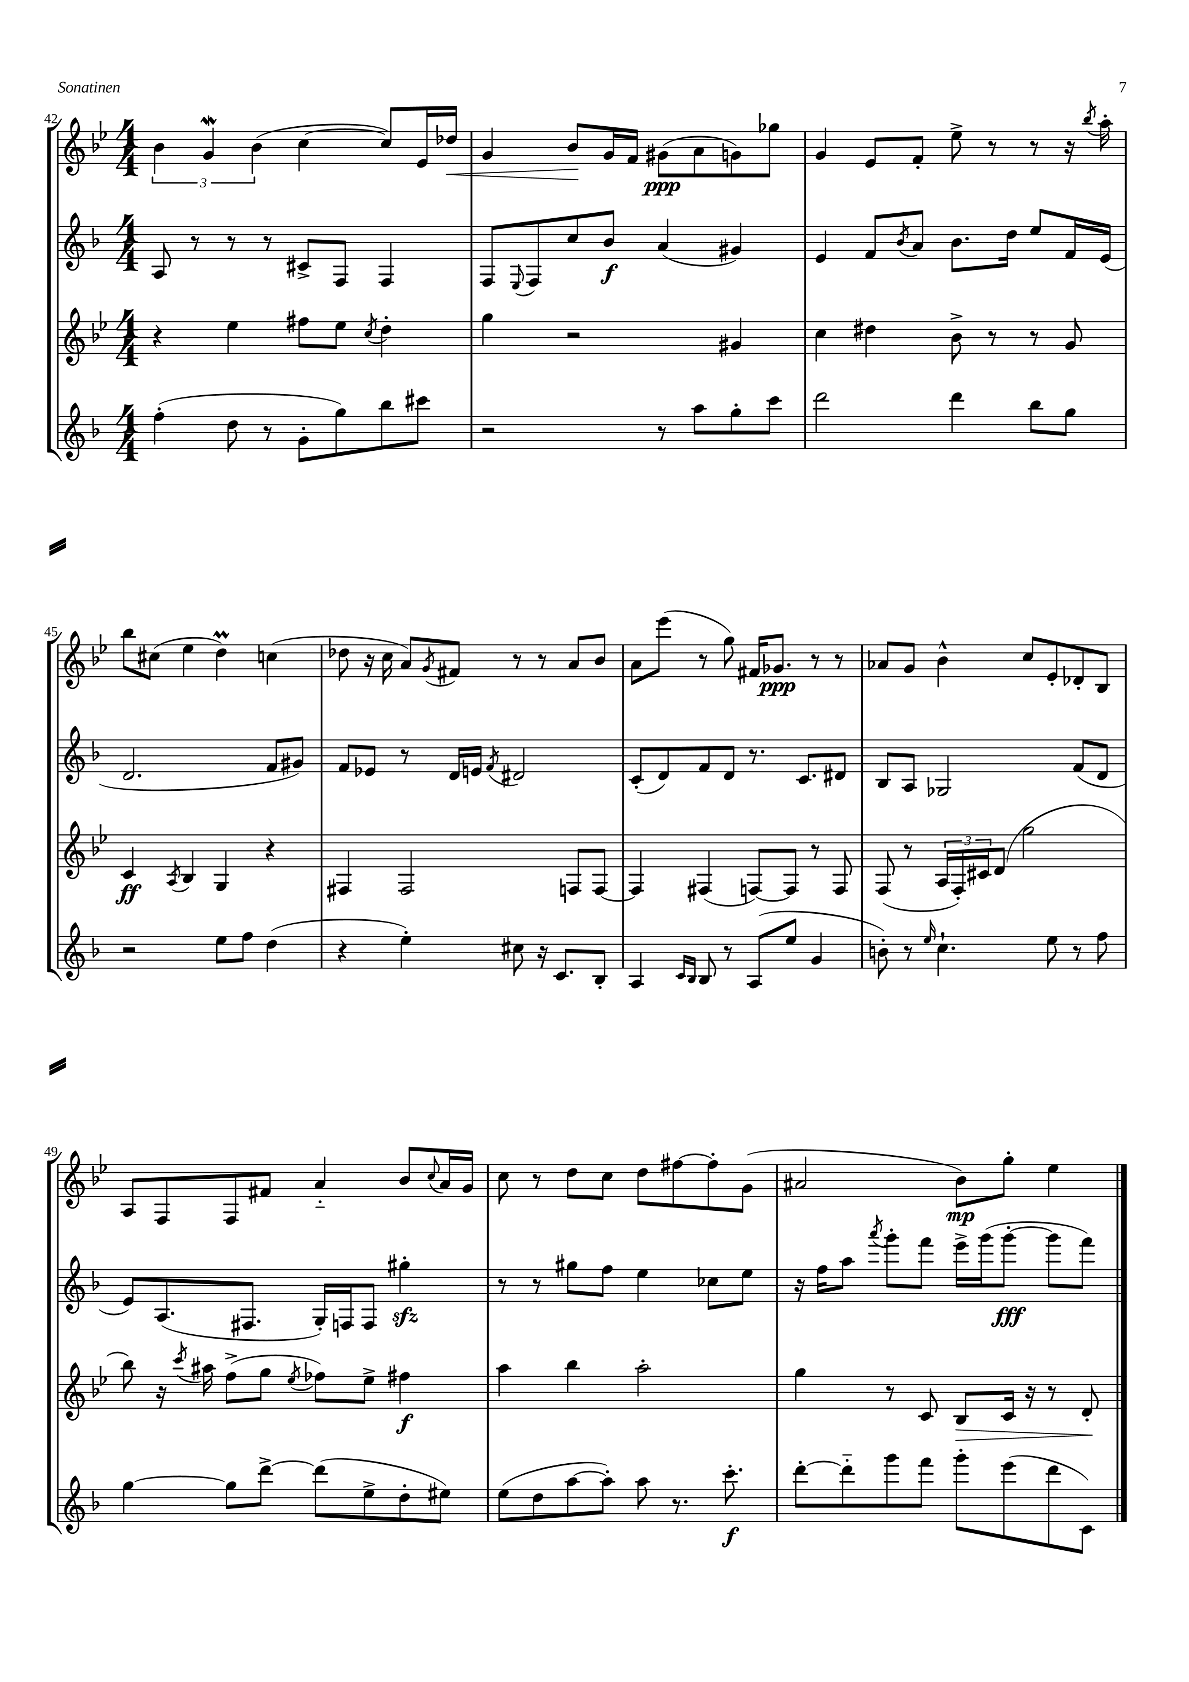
<<
\new StaffGroup <<
\new Staff = "s0" {
    \clef treble \key bes \major \numericTimeSignature \time 4/4
    \tuplet 3/2 { bes'4 g'4\mordent bes'4( } c''4~ c''8) ees'16 des''16\< |
    g'4 bes'8\! g'16 f'16 gis'8\ppp( a'8 g'8) ges''8 |
    g'4 ees'8 f'8-. ees''8-> r8 r8 r16 \acciaccatura { bes''8 } a''16-. |
    bes''8 cis''8( ees''4 d''4\prall) c''4( |
    des''8 r16 c''16 a'8) \acciaccatura { g'8 } fis'8 r8 r8 a'8 bes'8 |
    a'8 ees'''8( r8 g''8) fis'16 ges'8.\ppp r8 r8 |
    aes'8 g'8 bes'4-^ c''8 ees'8-. des'8-. bes8 |
    a8 f8 f8 fis'8 a'4-_ bes'8 \appoggiatura { c''8 } a'16 g'16 |
    c''8 r8 d''8 c''8 d''8 fis''8~ fis''8-. g'8( |
    ais'2 bes'8\mp) g''8-. ees''4 \bar "|." |
}
\new Staff = "s1" {
    \clef treble \key f \major \numericTimeSignature \time 4/4
    a8 r8 r8 r8 cis'8-> f8 f4 |
    f8 \appoggiatura { e8 } f8 c''8 bes'8\f a'4( gis'4) |
    e'4 f'8 \acciaccatura { bes'8 } a'8 bes'8. d''16 e''8 f'16 e'16( |
    d'2. f'8 gis'8) |
    f'8 ees'8 r8 d'16 e'16 \acciaccatura { f'8 } dis'2 |
    c'8-.( d'8) f'8 d'8 r8. c'8. dis'8 |
    bes8 a8 ges2 f'8( d'8 |
    e'8) a8.( fis8. g16-.) f16 f8 gis''4-.\sfz |
    r8 r8 gis''8 f''8 e''4 ces''8 e''8 |
    r16 f''16 a''8 \acciaccatura { a'''8 } g'''8-. f'''8 e'''16-> g'''16( g'''8~-.\fff g'''8 f'''8) \bar "|." |
}
\new Staff = "s2" {
    \clef treble \key bes \major \numericTimeSignature \time 4/4
    r4 ees''4 fis''8 ees''8 \acciaccatura { c''8 } d''4-. |
    g''4 r2 gis'4 |
    c''4 dis''4 bes'8-> r8 r8 g'8 |
    c'4\ff \acciaccatura { a8 } bes4 g4 r4 |
    fis4 fis2 f8 f8~ |
    f4 fis4( f8~) f8 r8 f8 |
    f8( r8 \tuplet 3/2 { a16 f16-.) cis'16 } d'8( g''2 |
    bes''8) r16 \acciaccatura { c'''8 } ais''16 f''8->( g''8 \acciaccatura { ees''8 } fes''8) ees''8-> fis''4\f |
    a''4 bes''4 a''2-. |
    g''4 r8 c'8 bes8\> c'16 r16 r8 d'8-.\! \bar "|." |
}
\new Staff = "s3" {
    \clef treble \key f \major \numericTimeSignature \time 4/4
    f''4-.( d''8 r8 g'8-. g''8) bes''8 cis'''8 |
    r2 r8 a''8 g''8-. c'''8 |
    d'''2 d'''4 bes''8 g''8 |
    r2 e''8 f''8 d''4( |
    r4 e''4-.) cis''8 r16 c'8. bes8-. |
    a4 \grace { c'16 bes16 } bes8 r8 a8( e''8 g'4 |
    b'8-.) r8 \grace { e''16 } c''4.-! e''8 r8 f''8 |
    g''4~ g''8 d'''8~-> d'''8( e''8-> d''8-. eis''8) |
    e''8( d''8 a''8~ a''8-.) a''8 r8. c'''8.-.\f |
    d'''8~-. d'''8-_ g'''8 f'''8 g'''8-. e'''8( d'''8 c'8) \bar "|." |
}
>>
>>
\layout { \context { \Score currentBarNumber = #42 } }
